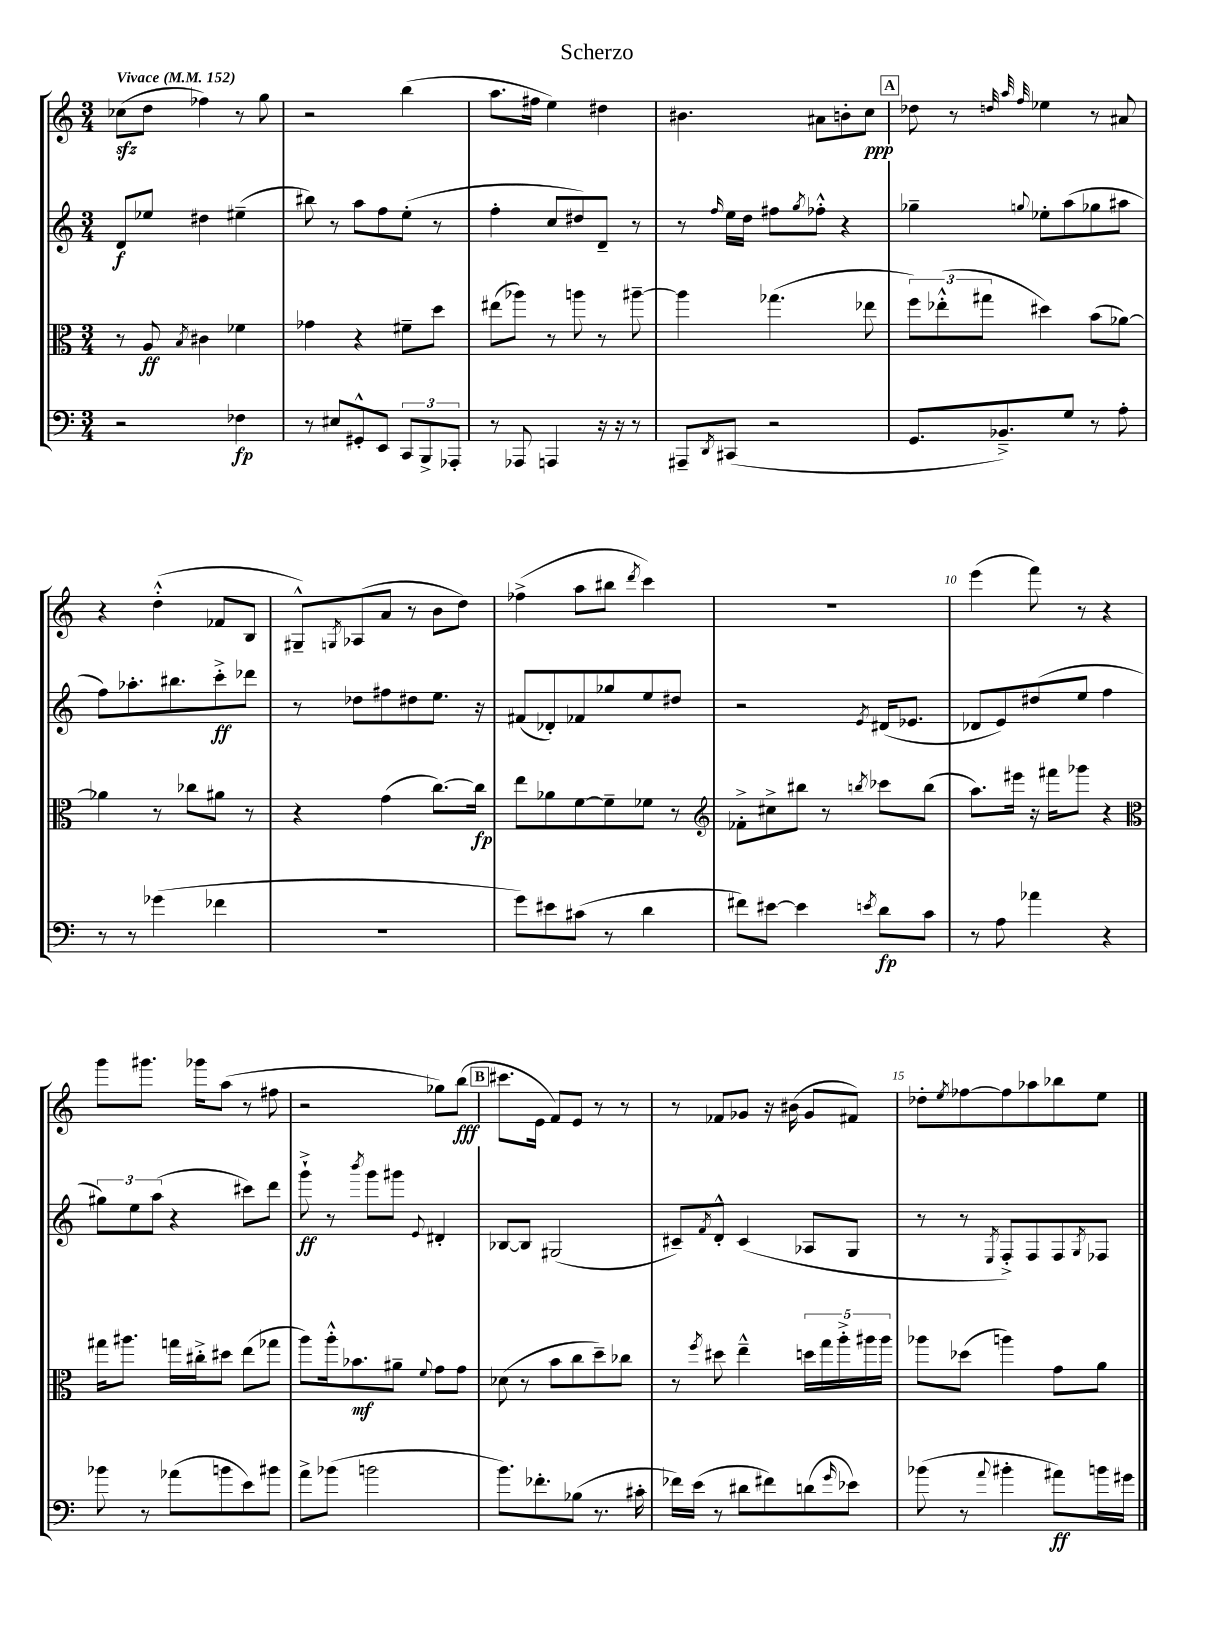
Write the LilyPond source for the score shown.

\header { title = "Scherzo" }
<<
\new StaffGroup <<
\new Staff = "s0" {
    \clef treble \key c \major \numericTimeSignature \time 3/4 \tempo "Vivace" 4 = 152
    ces''8\sfz( d''8 fes''4) r8 g''8 |
    r2 b''4( |
    a''8. fis''16 e''4) dis''4 |
    bis'4. ais'8 b'8-. c''8\ppp |
    \mark \markup { \box "A" } des''8 r8 \grace { d''32 a''32 f''32 } ees''4 r8 ais'8 |
    r4 d''4-.-^( fes'8 b8 |
    gis8---^) \acciaccatura { g8 } aes8( a'8 r8 b'8 d''8) |
    fes''4->( a''8 bis''8 \acciaccatura { d'''8 } c'''4) |
    R2. |
    e'''4( f'''8) r8 r4 |
    g'''8 gis'''8. ges'''16 a''8( r8 fis''8 |
    r2 ges''8) b''8\fff( |
    \mark \markup { \box "B" } cis'''8. e'16 f'8) e'8 r8 r8 |
    r8 fes'8 ges'8 r16 bis'16( ges'8 fis'8) |
    des''8-. \acciaccatura { e''8 } fes''8~ fes''8 aes''8 bes''8 e''8 \bar "|." |
}
\new Staff = "s1" {
    \clef treble \key c \major \numericTimeSignature \time 3/4
    d'8\f ees''8 dis''4 eis''4--( |
    bis''8) r8 a''8 f''8 e''8-.( r8 |
    f''4-. c''8 dis''8) d'8-- r8 |
    r8 \grace { f''16 } e''16 d''16 fis''8 \acciaccatura { g''8 } fes''8-.-^ r4 |
    \mark \markup { \box "A" } ges''4-- \appoggiatura { g''8 } ees''8-. a''8( ges''8 ais''8 |
    f''8) aes''8.-. bis''8. c'''8-.->\ff des'''8 |
    r8 des''8 fis''8 dis''8 e''8. r16 |
    fis'8( des'8-.) fes'8 ges''8 e''8 dis''8 |
    r2 \acciaccatura { e'8 } dis'16( ees'8. |
    des'8 e'8) dis''8( e''8 f''4 |
    \tuplet 3/2 { gis''8) e''8 a''8( } r4 cis'''8) d'''8 |
    g'''8-!->\ff r8 \acciaccatura { b'''8 } g'''8 gis'''8 \appoggiatura { e'8 } dis'4-. |
    \mark \markup { \box "B" } bes8~ bes8 gis2( |
    cis'8--) \acciaccatura { f'8 } d'8-.-^ cis'4( aes8 g8 |
    r8 r8 \acciaccatura { e8 } f8-.->) f8 f8 \acciaccatura { g8 } fes8 \bar "|." |
}
\new Staff = "s2" {
    \clef alto \key c \major \numericTimeSignature \time 3/4
    r8 a8\ff \acciaccatura { b8 } cis'4 fes'4 |
    ges'4 r4 fis'8-- d''8 |
    eis''8( aes''8) r8 a''8 r8 ais''8~-- |
    ais''4 ges''4.( ees''8 |
    \mark \markup { \box "A" } \tuplet 3/2 { f''8) ees''8-.-^( gis''8 } dis''4) b'8( aes'8~) |
    aes'4 r8 ces''8 ais'8 r8 |
    r4 g'4( c''8.~) c''16\fp |
    e''8 aes'8 f'8~ f'8-- fes'8 r8 |
    \clef treble fes'8-.-> cis''8-> bis''8 r8 \acciaccatura { b''8 } ces'''8 b''8( |
    a''8.) eis'''16 r16 fis'''16 ges'''8 r4 |
    \clef alto gis''16 ais''8. g''16 cis''16-.-> dis''8 e''8( ges''8 |
    a''8) a''16-.-^ bes'8.\mf ais'8-- \appoggiatura { f'8 } g'8 g'8 |
    \mark \markup { \box "B" } des'8( r8 b'8 c''8 d''8--) ces''8 |
    r8 \acciaccatura { f''8 } dis''8 e''4---^ \tuplet 5/4 { d''16 g''16 a''16-.-> ais''16 ais''16 } |
    aes''8 des''8( a''4) g'8 a'8 \bar "|." |
}
\new Staff = "s3" {
    \clef bass \key c \major \numericTimeSignature \time 3/4
    r2 fes4\fp |
    r8 eis8 gis,8-.-^ e,8 \tuplet 3/2 { c,8 b,,8-> aes,,8-. } |
    r8 aes,,8 a,,4 r16 r16 r8 |
    ais,,8-- \acciaccatura { d,8 } cis,8( r2 |
    \mark \markup { \box "A" } g,8. bes,8.--->) g8 r8 a8-. |
    r8 r8 ges'4( fes'4 |
    R2. |
    g'8) eis'8 cis'8( r8 d'4 |
    fis'8) eis'8~ eis'4 \acciaccatura { e'8 } d'8\fp c'8 |
    r8 a8 aes'4 r4 |
    bes'8 r8 aes'8( b'8 e'8) bis'8 |
    a'8-> bes'8( b'2 |
    \mark \markup { \box "B" } b'8.) fes'8.-. bes8( r8. cis'16-. |
    fes'16) e'16( r8 dis'8 fis'8) d'8( \grace { g'16 } ees'8) |
    bes'8( r8 \appoggiatura { a'8 } bis'4-. ais'8\ff) b'16 gis'16 \bar "|." |
}
>>
>>
\layout { \context { \Score \override BarNumber.break-visibility = ##(#f #t #t) barNumberVisibility = #(every-nth-bar-number-visible 5) } }
